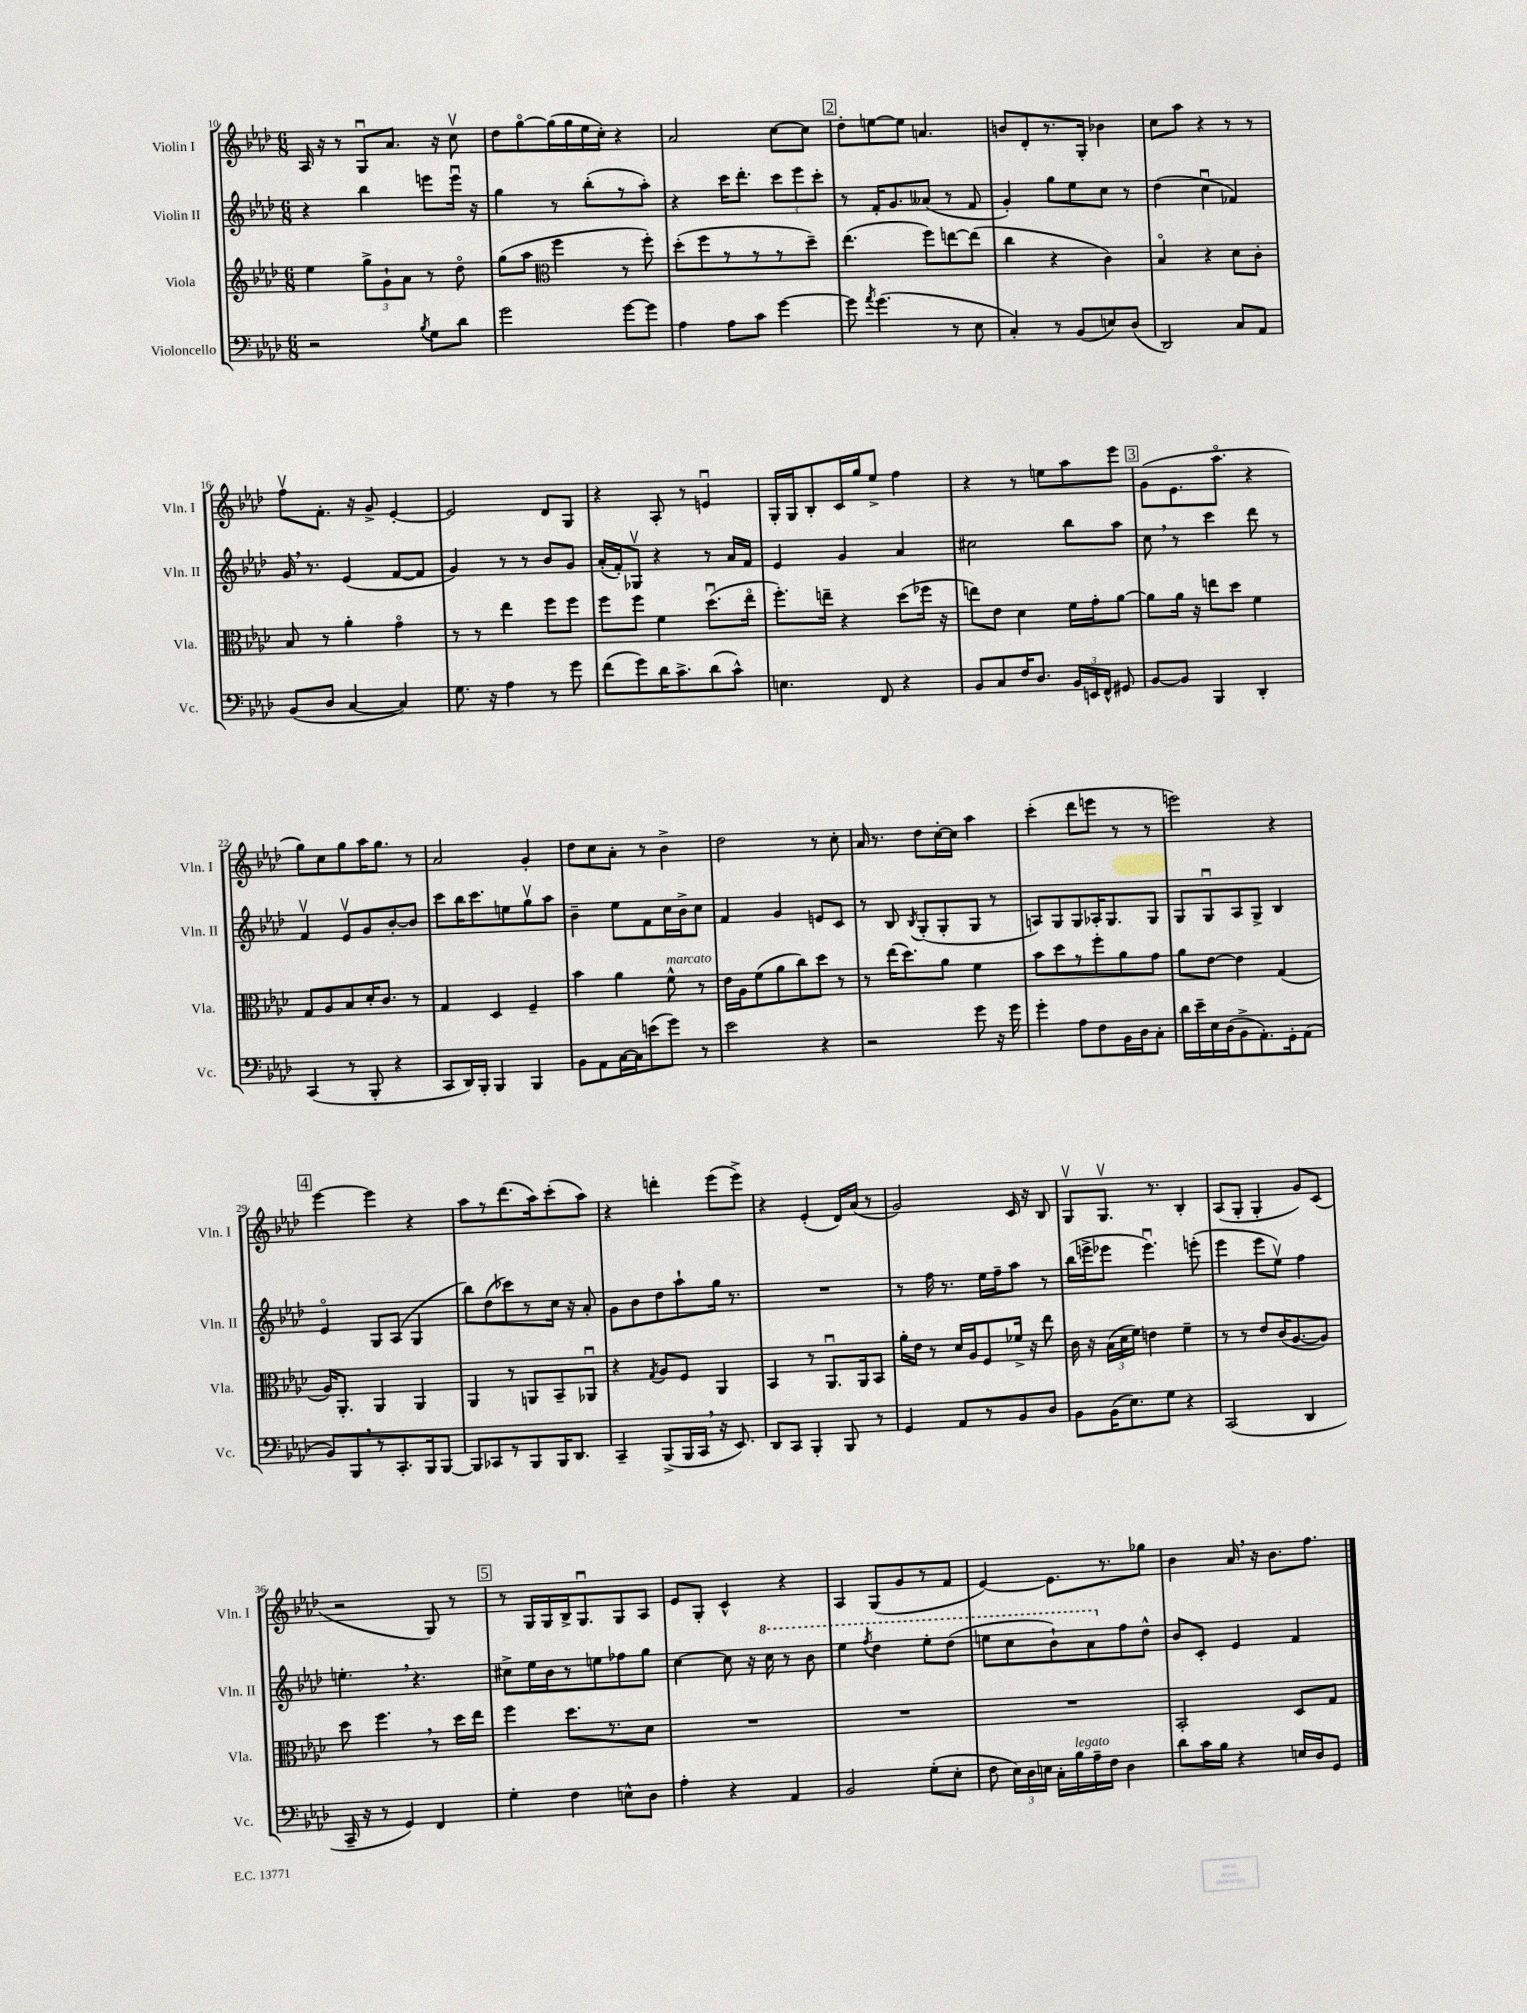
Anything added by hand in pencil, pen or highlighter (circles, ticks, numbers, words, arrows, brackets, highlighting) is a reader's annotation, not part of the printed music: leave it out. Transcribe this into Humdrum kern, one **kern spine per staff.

**kern	**kern	**kern	**kern
*staff4	*staff3	*staff2	*staff1
*clefF4	*clefG2	*clefG2	*clefG2
*k[b-e-a-d-]	*k[b-e-a-d-]	*k[b-e-a-d-]	*k[b-e-a-d-]
*M6/8	*M6/8	*M6/8	*M6/8
2r	4ee-\	4r	16A-/
.	.	.	16r
.	.	.	8r
.	12gg^\L	4bb-\	8Gu/L
.	12g`\	.	.
.	.	.	8.a-/J
.	12a-\J	.	.
8qB-/	.	.	.
8G\L	8r	8eee\L	.
.	.	.	16r
8d-\J	8dd-o\	16eeeu\Jk	8ccv\
.	.	16r	.
=	=	=	=
2g\	(8gg\L	4gg\	8dd-\L
.	8aa-\J	.	[8ggo\
*	*clefC3	*	*
.	4ff\	8r	(16gg\]L
.	.	.	16gg\
.	.	(8bb-'\L	16ee-\
.	.	.	16cc'\JJ)
[8g\L	8r	8r	4r
8g\]J	8ff'\)	8aa-'\J)	.
=	=	=	=
4A-\	(8dd-'\L	4r	2a-/
.	8ff\	.	.
8A-\L	8r	16ccc\LK	.
.	.	8.ddd-'\J	.
8c\J	8r	.	.
[4g\	8r	12ccc\L	[8cc\L
.	.	12eee-\	.
.	8dd-~\J)	.	8cc\]J
.	.	12ccc'\J	.
=	=	=	=
8g\]	(4.ee-\	8r	8dd-'\L
8qa-/	.	.	.
(4.g\	.	16f'/LK	[8ee\
.	.	8.g/	.
.	.	.	8ee\]J
.	8ff\L)	(8a--/J	4.a/
8r	[8ee\	8r	.
8E-\	(8ee\]J	8f/	.
=	=	=	=
4C'/)	4cc\	4g'/)	8b/L
.	.	.	8d-'/
8r	4r	8gg\L	8.r
(8BB-/L	.	8ee-\	.
.	.	.	16G'/Jk
8E/)	4c\)	8cc\J	4b-\
(8D-/J	.	8r	.
=	=	=	=
2DD-/)	4B-o/	(4dd-\	8cc\L
.	.	.	8aa-\J
.	4r	4ccu\	4r
8C/L	8d-\L	4f-/)	8r
8AA-/J	8c'\J	.	8r
=	=	=	=
(8BB-/L	8B-/	16g/	8ffv\L
.	.	8.r	.
8D-/J	8r	.	8.f'\J
[4C/	4a-'\	(4e-/	.
.	.	.	16r
.	.	.	8g^/
4C/])	4go\	[8f/L	[4e-'/
.	.	8f/]J	.
=	=	=	=
8.G\	8r	4g/)	2e-/]
.	8r	.	.
16r	.	.	.
4A-\	4ee-\	8r	.
.	.	8r	.
8r	8ff\L	8b-/L	8d-/L
8g\	8ff\J	8g/J	8G/J
=	=	=	=
(8f\L	8ff\L	(16a-'/LL	4r
.	.	16f'/J)	.
8g\)	8ff\J	8G-v/J	.
16d-\K	4f\	4r	8A-'/
8.c^\	.	.	.
.	.	.	8r
(8d-\	(8.dd-u\L	8r	4eu/
8c^^\J)	.	16a-/LL	.
.	16ee-o\Jk	16f/JJ	.
=	=	=	=
4.E\	8.ff'\L)	4e-/	16G'/LL
.	.	.	16G/J
.	.	.	8B-'/
.	16ee~\Jk	.	.
.	4r	4g/	16c/L
.	.	.	16gg/J
8FF/	.	.	8ee-^/J
4r	(8dd-\L	4a-/	4ff\
.	16ff-\Jk	.	.
.	16r	.	.
=	=	=	=
8BB-/L	8ee\L)	2cc#\	4r
8C/	8e-\J	.	.
16F/K	4d-\	.	8r
8.D-/J	.	.	.
.	.	.	8ee\L
24BB-/LL	16f\LL	8bb-\L	8aa-\
24EE/	.	.	.
.	16g'\J	.	.
24FF^^/JJ	.	.	.
8GG#/	[8a-\J	8aa-\J	8eee-\J
=	=	=	=
[8BB-/L	8a-\]L	8cc\	(8g\L
8BB-/]J	16a-\Jk	8r	8.e-\
.	16r	.	.
4BBB-/	8ee\L	4ccc\	.
.	.	.	8.aa-o\J
.	8dd-\J	.	.
4DD-'/	4f\	8ddd-\	4r
.	.	8r	.
=	=	=	=
(4CC/	8G/L	4fv/	8gg\L)
.	8A-/	.	8cc\
8r	8B-/	8e-v/L	8gg\
8BBB-'/	16d-'/K	8g/	16aa-\K
.	8.c/J	.	8.gg\J
4r	.	[8b-'/	.
.	8r	8b-/]J	8r
=	=	=	=
8CC/L	4G/	8ccc\L	2a-/
16DD-/L)	.	16bb-\K	.
16BBB-'/JJ	.	8.ccc\	.
4BBB-/	4D-/	.	.
.	.	8ee\	.
4BBB-/	4F~/	8ggv\	4g'/
.	.	8aa-\J	.
=	=	=	=
8BB-\L	4b-\	4b-~\	8dd-\L
8AA-\	.	.	8cc\
[16C\L	4a-\	8ee-\L	8a-'\J
16C\]J	.	.	.
(8e\	.	8f\	8r
8g\J)	8f^^\	16cc\L	4b-^\
.	.	16b-^\J	.
8r	8r	8cc\J	.
=	=	=	=
2e-\	16e-\LL	4f/	2dd-\
.	16A-\J	.	.
.	(8f\	.	.
.	8a-\	4g/	.
.	8cc\)	.	.
4r	8dd-\J	8e/L	8r
.	8r	8c/J	8cc'\
=	=	=	=
2r	8r	8r	16a-/
.	.	.	8.r
.	(16ee-\LK	8B-/	.
.	8.dd-\)	.	.
.	.	8qB-/	.
.	.	(8G'/L	8dd-\L
.	8a-\J	8G'/	[16cc'\L
.	.	.	16cc\]JJ
8g\	4f\	8G/J	4aa-\
16r	.	8r	.
16g\	.	.	.
=	=	=	=
4g'\	8b-\L	8A/L)	(4ccc'\
.	8dd-\	8G/	.
8A-\L	8r	8G/	8ddd-\L
8F\	8ff'\	16A-'/K	8eee\J
.	.	8.G/	.
16BB-\L	8a-\	.	8r
16D-\J	.	.	.
8C'\J	8g\J	8G/J	8r
=	=	=	=
16d-\LL	8a-\L	8G/L	2eee\)
16e-~\	.	.	.
16E-\	[8e-\J	8Gu/	.
(16D-\J	.	.	.
8BB-^\	4e-\]	8A-/	.
8.AA-'\)	.	8G^/J	.
.	(4G/	4B-/	4r
16GG'\k	.	.	.
(8AA-\J	.	.	.
=	=	=	=
8BB-/L)	16A-/LK)	4e-o/	[4eee-\
.	8.AA-'/J	.	.
8BBB-/	.	.	.
8r	4AA-/	8G/L	4eee-\]
8.CC'/	.	(8A-/J	.
.	4AA-/	4G/	4r
16BBB-/k	.	.	.
[8BBB-/J	.	.	.
=	=	=	=
8BBB-/]L	4AA-/	8bb-\L)	8aa-\L
8CC-/	.	(8dd-\	8r
8r	8r	8ccc-\)	(8.ddd-\
8BBB-/	8AA/L	8r	.
.	.	.	16aa-\k)
16BBB-/K	8BB-~/	16cc\Jk	(8ccc'\
8.DD-/J	.	16r	.
.	8AA-u/J	8a-'/	8aa-\J)
=	=	=	=
4CC~/	4r	8g\L	4r
.	.	8b-\	.
.	8qG/	.	.
(8BBB-^/L	8A-/L	8dd-\	4ddd'\
16BBB-/L	8F/J	8aa-`\	.
16CC/JJ	.	.	.
16r	4AA-/	16gg\Jk	(8eee-\L
8.EE-/)	.	8.r	.
.	.	.	8eee-^\J)
=	=	=	=
8DD-/L	4BB-/	2.r	4r
8CC/J	.	.	.
4BBB-'/	8r	.	(4e-'/
.	8.AA-u/L	.	.
8BBB-/	.	.	16d-/LL)
.	16AA-/k	.	(16a-/JJ
8r	8BB-/J	.	8r
=	=	=	=
4GG/	16a-'\LL	8r	2g/)
.	16e-\JJ	.	.
.	8r	16ff\	.
.	.	8.r	.
8AA-/L	16d-/LL	.	.
.	16A-/J	.	.
8r	8F/	16ee-\LL	.
.	.	16ff~\J	.
8BB-/	16f-^/Jk	8aa-\J	16c/
.	16r	.	16r
8D-/J	8ee-\	8r	8B-/
=	=	=	=
8BB-\L	16c\	(16bb-\LL	8Gv/L
.	16r	16eee^\J	.
(16BB-\K	(24B-\LL	8eee-\J	8.Gv/J
.	24d-\	.	.
8.E-\)	.	.	.
.	24f\JJ)	.	.
.	4e\	4.eee-u\)	.
.	.	.	8.r
8G\J	.	.	.
4r	4f~\	.	4B-'/
.	.	(8eee'\	.
=	=	=	=
(2CC/	8r	4eee-\	(8A-/L
.	8r	.	8G'/J
.	8e-/L	8eee-\L	4G'/
.	(16c/K	8ee-v\J)	.
.	[8.A-/	.	.
4DD-/	.	4ff\	8g/L)
.	8A-/]J)	.	(8c/J
=	=	=	=
16CC~/	8dd-\	4.ee'\	2r
16r	.	.	.
8r	4.ff\	.	.
4GG/)	.	.	.
.	.	4.r	.
4FF/	8r	.	8G/)
.	16dd-\LL	.	8r
.	16ee-\JJ	.	.
=	=	=	=
4G'\	4ff\	8cc#^\L	8r
.	.	16ee-\L	16G/LL
.	.	16b-\J	16G/
4F\	8.dd-\L	8r	16B-^/J
.	.	.	8.Gu/
.	.	8ee\	.
.	8.r	.	.
8E^^\L	.	8ff-\	8G/
8D-\J	8d-\J	8gg\J	8A-/J
=	=	=	=
4A-'\	2.r	[4cc\	8e-/L
.	.	.	8G'/J
4r	.	8cc\]	4c^^/
.	.	16r	.
.	.	16ccc\	.
4AA-/	.	8r	4r
.	.	8bb-\	.
=	=	=	=
2BB-/	2.r	4eee-\	4A-/
.	.	8qfff/	.
.	.	4ddd-\	(8G/L
.	.	.	8g/
(8G'\L	.	8eee-'\L	8r
8E-'\J	.	(8ddd-\J	8f/J
=	=	=	=
8F\	2.r	8eee\L	[4e-/)
24E-\LL)	.	8ccc\	.
24D-\	.	.	.
24E\JJ	.	.	.
16C'\LL	.	8bb-`\)	8.e-\]L
16B-\	.	.	.
16A-~\	.	8aa-\	.
16F\JJ	.	.	8.r
4D-\	.	8ff\	.
.	.	8dd-^^\J	8gg-\J
=	=	=	=
8d-\L	2BB-'/	8b-/L	4b-\
16c\L	.	8c'/J	.
16B-\JJ	.	.	.
4r	.	4e-/	16a-/
.	.	.	16r
.	.	.	8.b-\L
16E/LL	8D-/L	4f/	.
16D-/J	.	.	8.ff\J
8GG/J	8G/J	.	.
==	==	==	==
*-	*-	*-	*-
